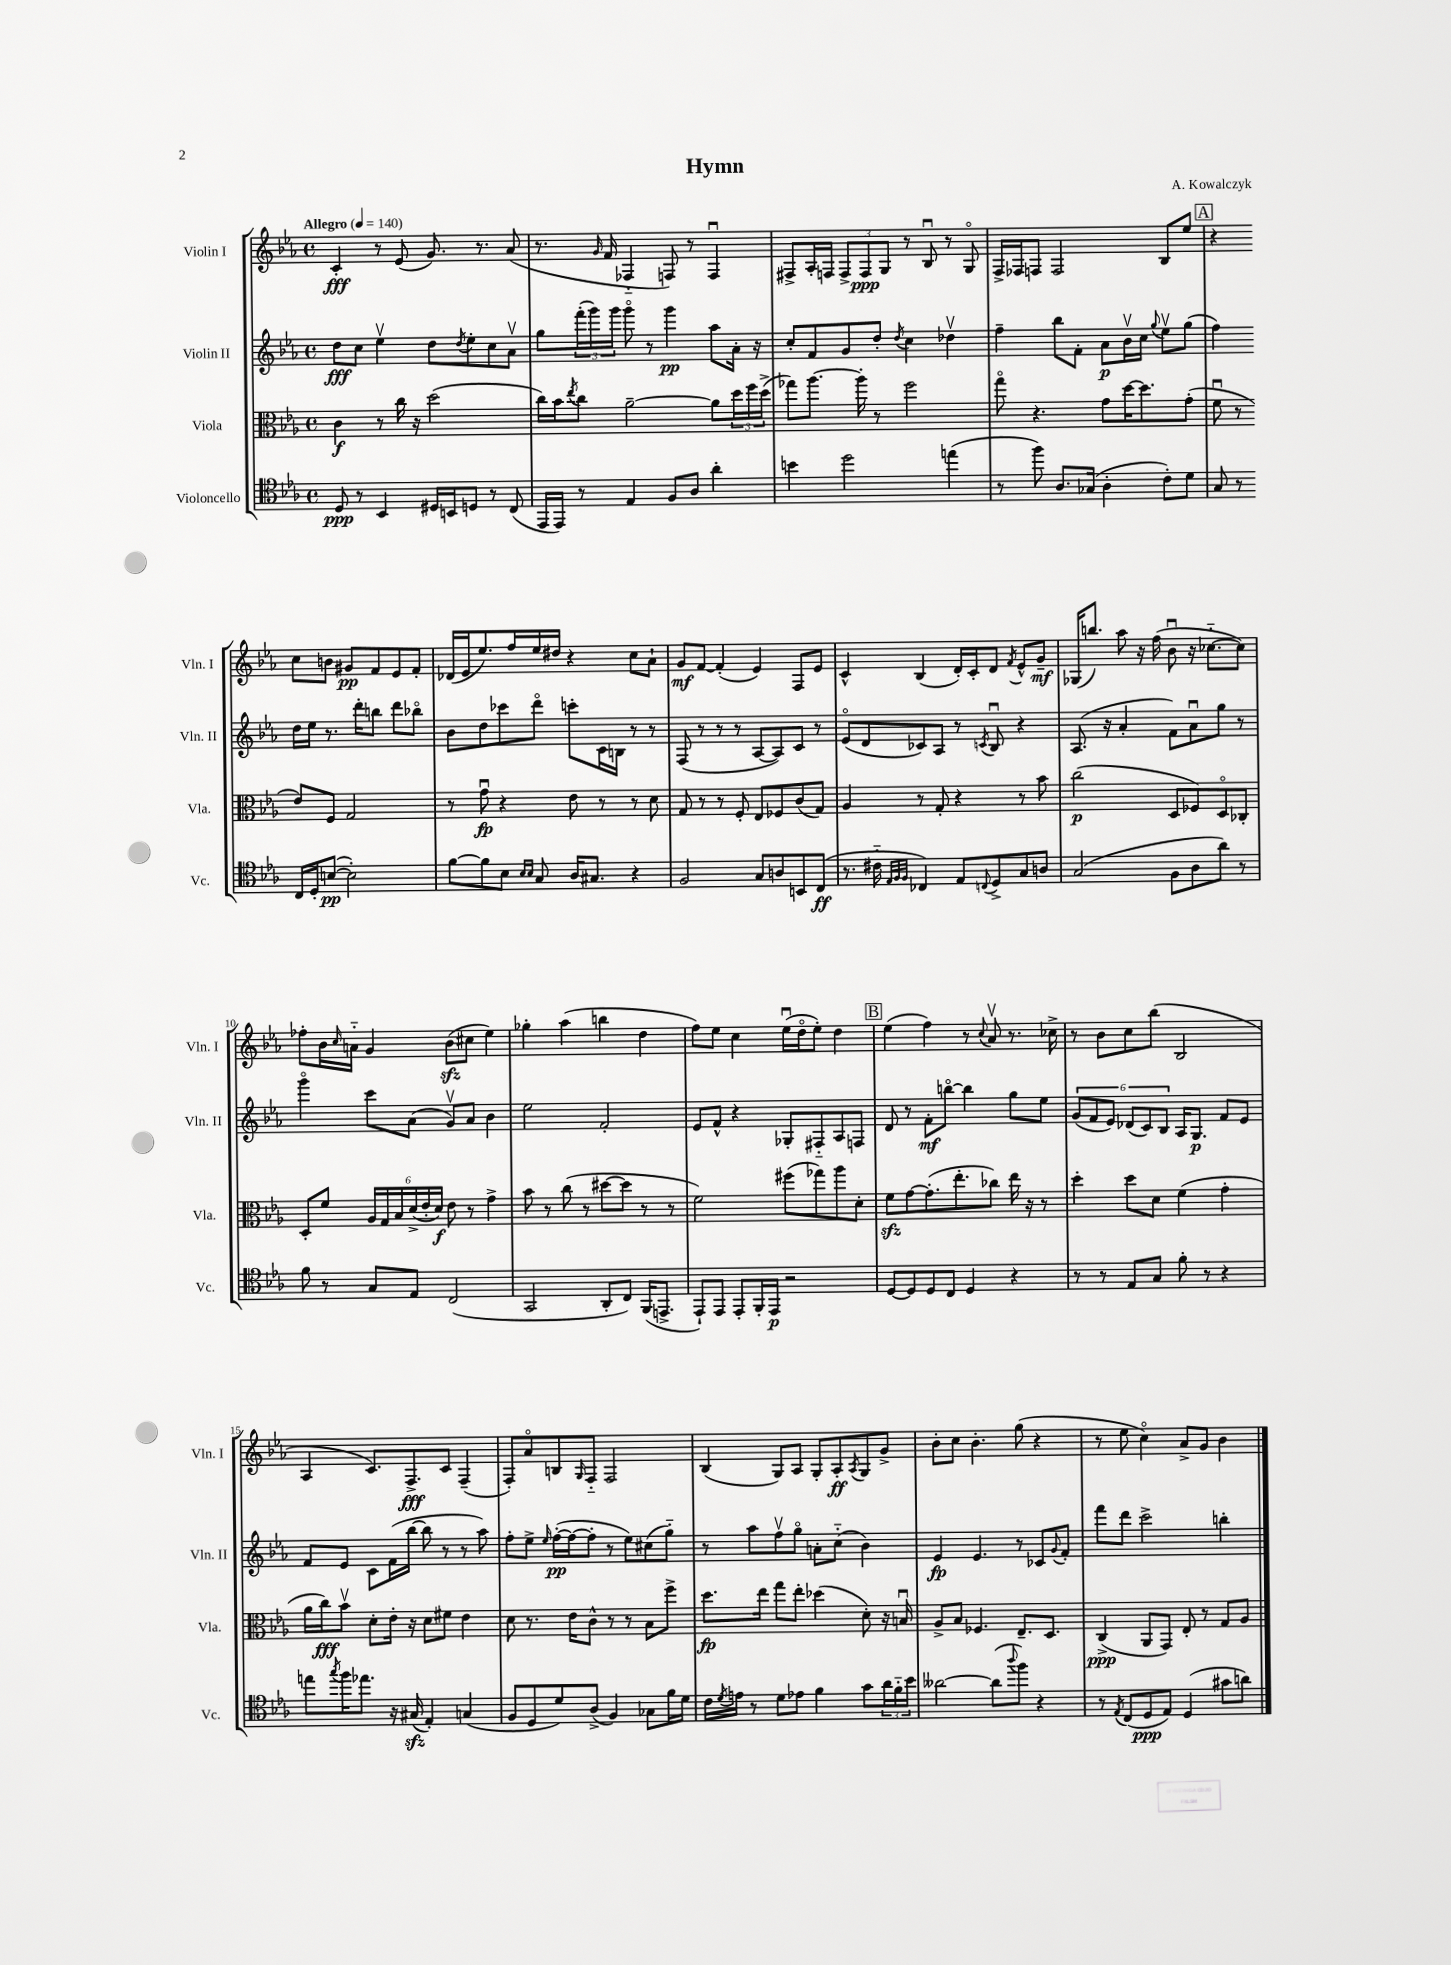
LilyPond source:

\header { title = "Hymn" composer = "A. Kowalczyk" }
<<
\new StaffGroup <<
\new Staff = "s0" \with { instrumentName = "Violin I" shortInstrumentName = "Vln. I" } {
    \clef treble \key ees \major \defaultTimeSignature \time 4/4 \tempo "Allegro" 4 = 140
    c'4-.\fff r8 ees'8( g'8.) r8. aes'8( |
    r8. \grace { g'16 } f'16 fes4-_ f8) r8 f4\downbow |
    fis8-> aes16-. f16 \tuplet 3/2 { f8-> f8\ppp g8 } r8 bes8\downbow r8 g8\flageolet |
    f16-> fes16 f8 f2 bes8 ees''8 |
    \mark \markup { \box "A" } r4 c''8 b'8 gis'8\pp f'8 ees'8 f'8-. |
    des'16( ees'16 ees''8.) f''16 ees''16 dis''16 r4 c''8 aes'8-! |
    g'8\mf f'8~ f'4-.( ees'4) f8 ees'8 |
    c'4-^ bes4( d'16-.) c'16-. d'8 \acciaccatura { f'8 } ees'8-^ g'8--\mf |
    ges16( b''8.) aes''8 r16 f''16( bes'8\downbow r16 ces''8.~-_ ces''8) |
    fes''8-. bes'16 \grace { c''16 } a'16-_ g'4 bes'8\sfz( cis''8 ees''4) |
    ges''4-. aes''4( b''4 d''4 |
    f''8) ees''8 c''4 ees''16\downbow( d''16\flageolet ees''8-.) d''4 |
    \mark \markup { \box "B" } ees''4( f''4) r8 \appoggiatura { c''8 } aes'8\upbow r8. ces''16-> |
    r8 bes'8 c''8 bes''8( bes2 |
    aes4 c'8.) f8.->\fff c'8 f4--( |
    f8-.) aes'8\flageolet b8 \grace { g16 } f8-_ f2 |
    bes4( g8) aes8 g8-. aes8-.\ff \acciaccatura { aes8 } g8 g'8-> |
    bes'8-. c''8 bes'4.-. g''8( r4 |
    r8 ees''8 c''4\flageolet) aes'8-> g'8 bes'4 \bar "|." |
}
\new Staff = "s1" \with { instrumentName = "Violin II" shortInstrumentName = "Vln. II" } {
    \clef treble \key ees \major \defaultTimeSignature \time 4/4
    d''8\fff c''8 ees''4\upbow d''8 \acciaccatura { d''8 } ees''8-. c''8 aes'8\upbow |
    g''8 \tuplet 3/2 { f'''16-.( g'''16) g'''16 } g'''8\flageolet r8 g'''4\pp aes''8 aes'16-. r16 |
    c''8-. f'8 g'8 d''8-. \acciaccatura { d''8 } c''4 des''4\upbow |
    f''4-- bes''8 f'8-. aes'8\p bes'16\upbow c''16 \appoggiatura { g''8 } ees''8\upbow g''8( |
    \mark \markup { \box "A" } f''4) d''16 ees''16 r8. d'''16-. b''8 d'''8 bes''8\flageolet |
    bes'8 d''8 ces'''8 d'''8\flageolet c'''8-. c'16 b16 r8 r8 |
    f8( r8 r8 r8 aes8~ aes8) c'8 r8 |
    ees'8\flageolet( d'8 ces'8) aes8 r8 \acciaccatura { c'8 } bes8\downbow r4 |
    aes8.( r16 aes'4-. f'8) aes'8\downbow g''8 r8 |
    g'''4\flageolet c'''8 aes'8( g'8\upbow) aes'8 bes'4 |
    ees''2 f'2-. |
    ees'8 f'8-^ r4 ges8-. fis8-_ aes8 f8 |
    \mark \markup { \box "B" } d'8 r8 f'8-.\mf b''8~\flageolet b''4 g''8 ees''8 |
    \tuplet 6/4 { g'8( f'8 ees'8) des'8( c'8) bes8 } aes16 g8.\p f'8 ees'8 |
    f'8 ees'8 c'8 f'16( bes''16~ bes''8 r8 r8 aes''8) |
    f''8-. ees''8-> \grace { ees''16 } f''16~-.\pp( f''16~ f''8-. r8 ees''8) cis''8( g''8-_) |
    r8 aes''8 f''8\upbow g''8\flageolet a'8-. c''8-_( bes'4) |
    ees'4\fp ees'4. r8 ces'8 \appoggiatura { g'8 } f'8-. |
    f'''8 d'''8 c'''2-> b''4-. \bar "|." |
}
\new Staff = "s2" \with { instrumentName = "Viola" shortInstrumentName = "Vla." } {
    \clef alto \key ees \major \defaultTimeSignature \time 4/4
    c'4\f r8 c''16 r16 d''2( |
    c''16) bes'16 \acciaccatura { ees''8 } c''8 aes'2~-- aes'8 \tuplet 3/2 { d''16 f''16 d''16->( } |
    ges''8) aes''8.~ aes''16-. r8 f''2 |
    g''8\flageolet r4. g'8 d''16~ d''8. g'8-.( |
    \mark \markup { \box "A" } f'8\downbow r8 ees'8) f8 g2 |
    r8 g'8\downbow\fp r4 ees'8 r8 r8 d'8 |
    g8 r8 r8 f8-. ees8 fes8 c'8( g8) |
    aes4 r8 g8-. r4 r8 bes'8 |
    c''2\p( d8 fes8) d8\flageolet ces8-. |
    d8-. f'8 \tuplet 6/4 { aes16 g16 bes16 d'16->( ees'16-. d'16\f) } ees'8 r8 g'4-> |
    bes'8 r8 c''8( r8 dis''8~ dis''8 r8 r8 |
    f'2) fis''8( ges''8) aes''8 d'8-. |
    \mark \markup { \box "B" } f'8\sfz g'8~ g'8.-.( ees''8.-. ces''8) ees''16 r16 r8 |
    d''4-. d''8 d'8 f'4( g'4-. |
    aes'16 c''16\fff) bes'8\upbow d'8-. ees'16-. r16 d'8 fis'8 ees'4 |
    d'8 r8. ees'16 c'8-^ r8 r8 bes8 f''8-> |
    d''8.\fp ees''16 g''8 ees''8-. des''4( d'8-.) r16 b16\downbow |
    aes8-> bes8 fes4. ees8.-- d8. |
    c4->\ppp( aes,8 g,8) ees8-. r8 g8 aes8 \bar "|." |
}
\new Staff = "s3" \with { instrumentName = "Violoncello" shortInstrumentName = "Vc." } {
    \clef tenor \key ees \major \defaultTimeSignature \time 4/4
    d8\ppp r8 bes,4 dis16 b,16 d8 r8 c8( |
    ees,16 ees,16) r8 ees4 f8 aes8 aes'4-. |
    b'4 d''2 e''4( |
    r8 f''8) aes8. ges16( aes4-. c'8-.) d'8 |
    \mark \markup { \box "A" } g8 r8 c16 d16-. b8~\pp( b2-.) |
    f'8~ f'8 bes8 \grace { bes16 bes16 } g8 aes16 gis8. r4 |
    f2 g8 a8 b,8 c8\ff( |
    r8. cis'16-_ \grace { ees32 f32 f32 } ces4) ees8 \appoggiatura { c8 } d8-> g8 a8 |
    g2( f8 aes8 aes'8) r8 |
    f'8 r8 g8 ees8 c2( |
    g,2 aes,8-. c8) f,16( e,8.-> |
    ees,8-!) ees,8 ees,8-. f,16-. ees,16\p r2 |
    \mark \markup { \box "B" } d8~ d8 d8 c8 d4 r4 |
    r8 r8 ees8 g8 f'8-. r8 r4 |
    e''8 \acciaccatura { g''8 } f''16 ees''8. r16 gis16\sfz( ees4-.) g4( |
    f8 d8 d'8) aes8->( f4) ges8 f'16 d'16 |
    c'16 \acciaccatura { d'8 } e'16 r8 d'8 ees'8 f'4 g'8 \tuplet 3/2 { aes'16 f'16-_ bes'16 } |
    aeses'2~ aeses'8( \appoggiatura { aes''8 } f''8) r4 |
    r8 \acciaccatura { ees8 } c8( d8\ppp ees8) d4( gis'8 a'8) \bar "|." |
}
>>
>>
